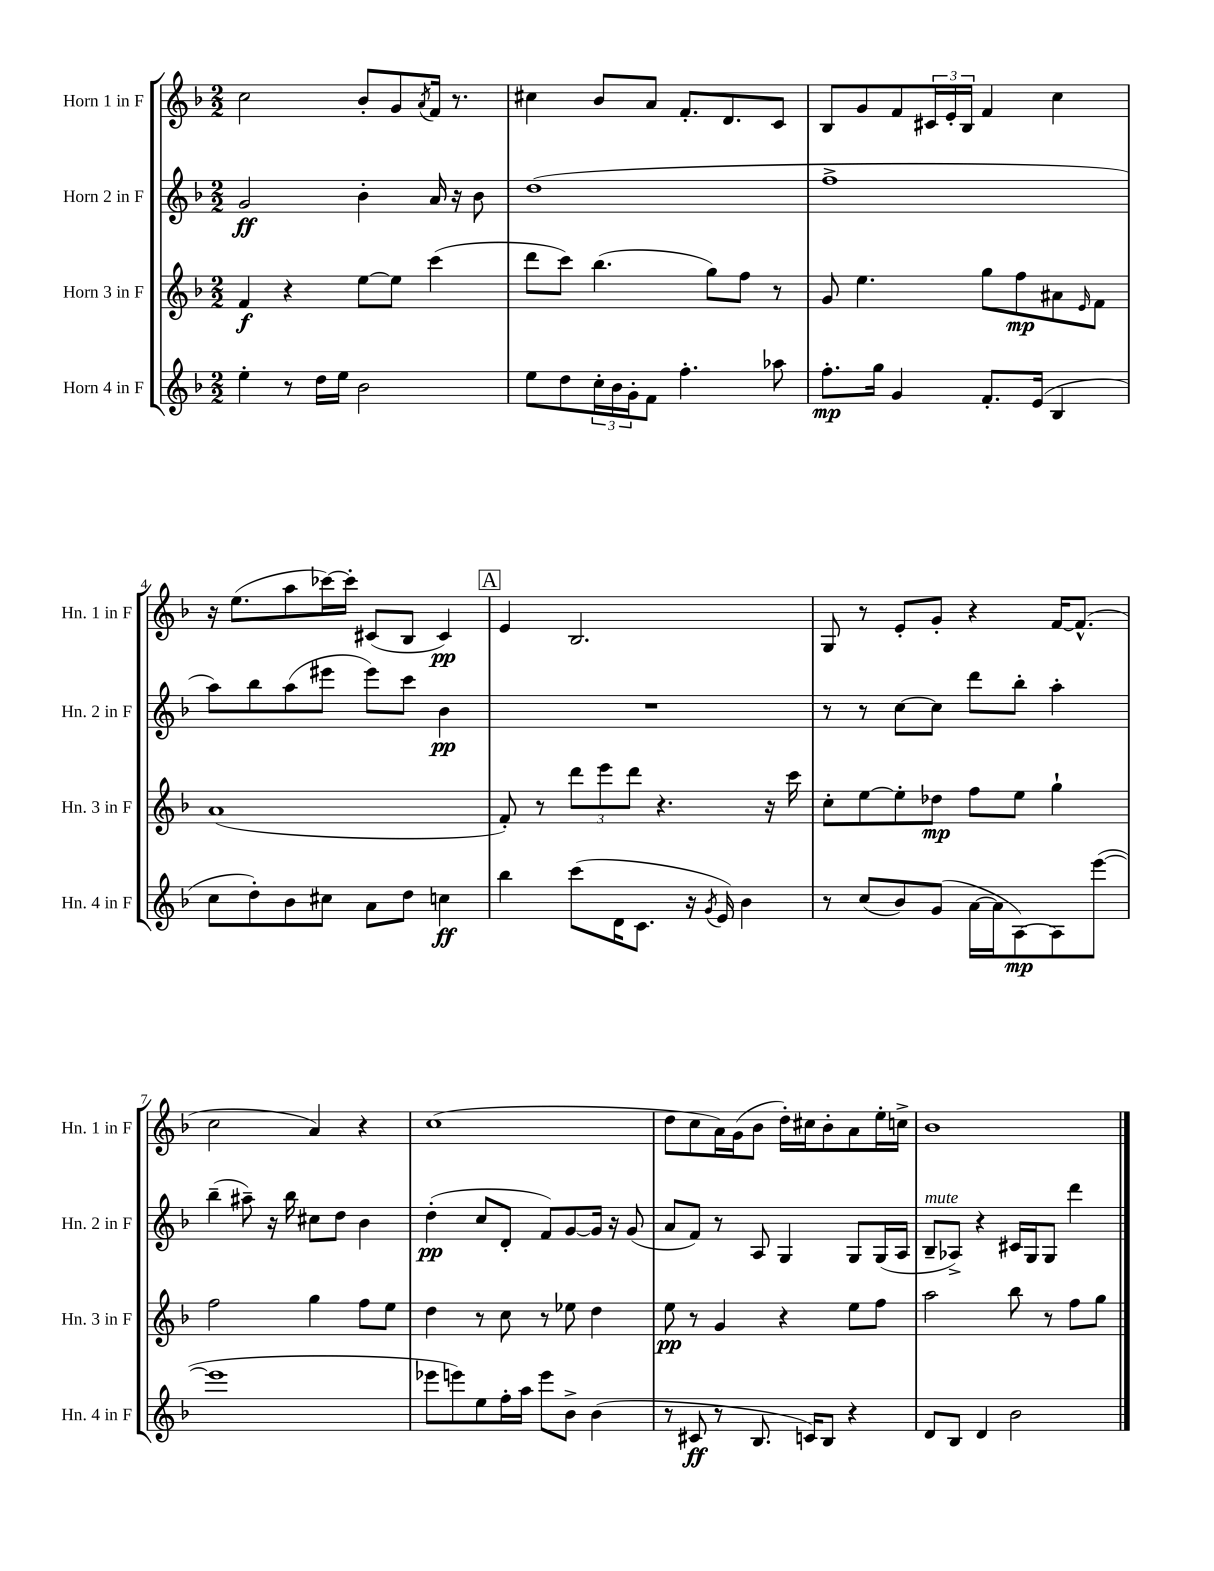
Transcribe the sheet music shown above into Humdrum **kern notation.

**kern	**dynam	**kern	**dynam	**kern	**dynam	**kern	**dynam
*part4	*part4	*part3	*part3	*part2	*part2	*part1	*part1
*staff4	*staff4	*staff3	*staff3	*staff2	*staff2	*staff1	*staff1
*I"Horn 4 in F	*	*I"Horn 3 in F	*	*I"Horn 2 in F	*	*I"Horn 1 in F	*
*I'Hn. 4 in F	*	*I'Hn. 3 in F	*	*I'Hn. 2 in F	*	*I'Hn. 1 in F	*
*clefG2	*	*clefG2	*	*clefG2	*	*clefG2	*
*k[b-]	*	*k[b-]	*	*k[b-]	*	*k[b-]	*
*M2/2	*	*M2/2	*	*M2/2	*	*M2/2	*
=1	=1	=1	=1	=1	=1	=1	=1
4ee'\	.	4f/	f	2g/	ff	2cc\	.
8r	.	4r	.	.	.	.	.
16dd\LL	.	.	.	.	.	.	.
16ee\JJ	.	.	.	.	.	.	.
2b-\	.	[8ee\L	.	4b-'\	.	8b-'/L	.
.	.	8ee\J]	.	.	.	8g/	.
.	.	.	.	.	.	8qa/	.
.	.	(4ccc\	.	16a/	.	16f/Jk	.
.	.	.	.	16r	.	8.r	.
.	.	.	.	8b-\	.	.	.
=2	=2	=2	=2	=2	=2	=2	=2
8ee\L	.	8ddd\L	.	(1dd	.	4cc#X\	.
8dd\	.	8ccc\J)	.	.	.	.	.
24cc'\L	.	(4.bb-\	.	.	.	8b-/L	.
24b-\	.	.	.	.	.	.	.
24g'\J	.	.	.	.	.	.	.
8f\J	.	.	.	.	.	8a/J	.
4.ff'\	.	.	.	.	.	8.f'/L	.
.	.	8gg\L)	.	.	.	.	.
.	.	.	.	.	.	8.d/	.
.	.	8ff\J	.	.	.	.	.
8aa-X\	.	8r	.	.	.	8c/J	.
=3	=3	=3	=3	=3	=3	=3	=3
8.ff'\L	mp	8g/	.	1ff^	.	8B-/L	.
.	.	4.ee\	.	.	.	8g/	.
16gg\Jk	.	.	.	.	.	.	.
4g/	.	.	.	.	.	8f/	.
.	.	.	.	.	.	24c#X/L	.
.	.	.	.	.	.	24e'/	.
.	.	.	.	.	.	24B-/JJ	.
8.f'/L	.	8gg\L	.	.	.	4f/	.
.	.	8ff\	mp	.	.	.	.
(16e/Jk	.	.	.	.	.	.	.
4B-/	.	8a#X\	.	.	.	4cc\	.
.	.	16qqe/	.	.	.	.	.
.	.	8f\J	.	.	.	.	.
!!LO:LB:g=z
=4	=4	=4	=4	=4	=4	=4	=4
8cc\L	.	(1a	.	8aa\L)	.	16r	.
.	.	.	.	.	.	(8.ee\L	.
8dd'\)	.	.	.	8bb-\	.	.	.
8b-\	.	.	.	(8aa\	.	8aa\	.
8cc#X\J	.	.	.	8eee#X\J	.	[16ccc-X\L)	.
.	.	.	.	.	.	16ccc-'\JJ]	.
8a\L	.	.	.	8eee#\L)	.	(8c#X/L	.
8dd\J	.	.	.	8ccc\J	.	8B-/J	.
4ccn\	ff	.	.	4b-\	pp	4c#/)	pp
!!LO:REH:place=s1:t=A
=5	=5	=5	=5	=5	=5	=5	=5
4bb-\	.	8f'/)	.	1r	.	4e/	.
.	.	8r	.	.	.	.	.
(8ccc\L	.	12ddd\L	.	.	.	2.B-/	.
.	.	12eee\	.	.	.	.	.
16d\K	.	.	.	.	.	.	.
.	.	12ddd\J	.	.	.	.	.
8.c\J	.	.	.	.	.	.	.
.	.	4.r	.	.	.	.	.
16r	.	.	.	.	.	.	.
8qg/	.	.	.	.	.	.	.
16e/)	.	.	.	.	.	.	.
4b-\	.	.	.	.	.	.	.
.	.	16r	.	.	.	.	.
.	.	16ccc\	.	.	.	.	.
=6	=6	=6	=6	=6	=6	=6	=6
8r	.	8cc'\L	.	8r	.	8G/	.
(8cc/L	.	[8ee\	.	8r	.	8r	.
8b-/)	.	8ee'\]	.	[8cc\L	.	8e'/L	.
(8g/J	.	8dd-X\J	mp	8cc\J]	.	8g'/J	.
[16a\LL	.	8ff\L	.	8ddd\L	.	4r	.
16a\J]	.	.	.	.	.	.	.
[8A\)	mp	8ee\J	.	8bb-'\J	.	.	.
8A\]	.	4gg`\	.	4aa'\	.	[16f/KL	.
.	.	.	.	.	.	(8.f^^/J]	.
([8eee\J	.	.	.	.	.	.	.
!!LO:LB:g=z
=7	=7	=7	=7	=7	=7	=7	=7
1eee]	.	2ff\	.	(4bb-~\	.	2cc\	.
.	.	.	.	8aa#X~\)	.	.	.
.	.	.	.	16r	.	.	.
.	.	.	.	16bb-\	.	.	.
.	.	4gg\	.	8cc#X\L	.	4a/)	.
.	.	.	.	8dd\J	.	.	.
.	.	8ff\L	.	4b-\	.	4r	.
.	.	8ee\J	.	.	.	.	.
=8	=8	=8	=8	=8	=8	=8	=8
8eee-X\L	.	4dd\	.	(4dd'\	pp	(1cc	.
8eeen\)	.	.	.	.	.	.	.
8ee\	.	8r	.	8cc/L	.	.	.
16ff'\L	.	8cc\	.	8d'/J	.	.	.
16aa\JJ	.	.	.	.	.	.	.
8eee\L	.	8r	.	8f/L)	.	.	.
8b-^\J	.	8ee-X\	.	[8g/	.	.	.
(4b-\	.	4dd\	.	16g/Jk]	.	.	.
.	.	.	.	16r	.	.	.
.	.	.	.	(8g/	.	.	.
=9	=9	=9	=9	=9	=9	=9	=9
8r	.	8ee\	pp	8a/L	.	8dd\L	.
8c#X/	ff	8r	.	8f/J)	.	8cc\	.
8r	.	4g/	.	8r	.	16a\L)	.
.	.	.	.	.	.	(16g\J	.
8.B-/	.	.	.	8A/	.	8b-\J	.
.	.	4r	.	4G/	.	16dd'\LL)	.
16cn/KL)	.	.	.	.	.	16cc#X\J	.
8B-/J	.	.	.	.	.	8b-'\	.
4r	.	8ee\L	.	8G/L	.	8a\	.
.	.	8ff\J	.	(16G/L	.	16ee'\L	.
.	.	.	.	16A/JJ	.	16ccn^\JJ	.
=10	=10	=10	=10	=10	=10	=10	=10
!	!	!	!	!LO:TX:a:i:t=mute	!	!	!
8d/L	.	2aa\	.	8B-~/L	.	1b-	.
8B-/J	.	.	.	8A-X^/J)	.	.	.
4d/	.	.	.	4r	.	.	.
2b-\	.	8bb-\	.	16c#X/LL	.	.	.
.	.	.	.	16G/J	.	.	.
.	.	8r	.	8G/J	.	.	.
.	.	8ff\L	.	4ddd\	.	.	.
.	.	8gg\J	.	.	.	.	.
==	==	==	==	==	==	==	==
*-	*-	*-	*-	*-	*-	*-	*-
